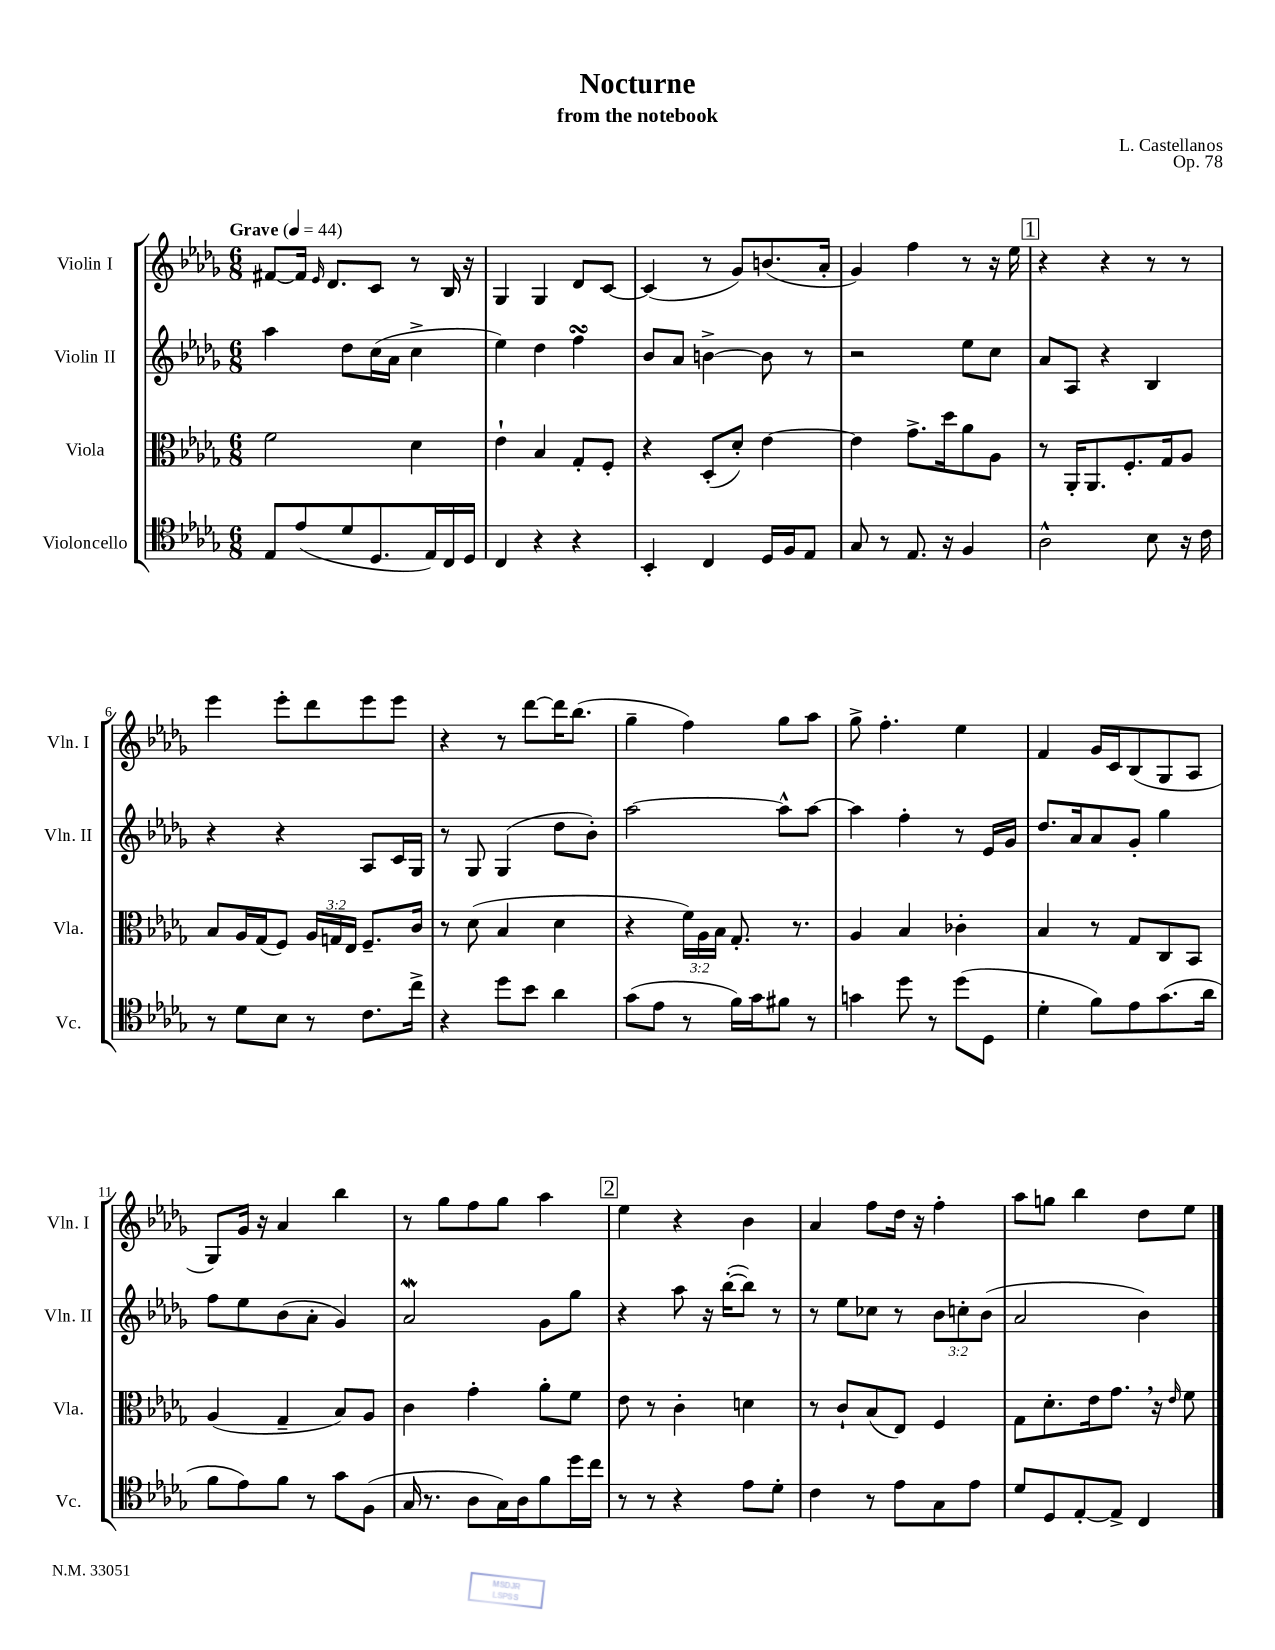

**kern	**kern	**kern	**kern
*staff4	*staff3	*staff2	*staff1
*clefC4	*clefC3	*clefG2	*clefG2
*k[b-e-a-d-g-]	*k[b-e-a-d-g-]	*k[b-e-a-d-g-]	*k[b-e-a-d-g-]
*M6/8	*M6/8	*M6/8	*M6/8
*MM44	*MM44	*MM44	*MM44
8E-	2f	4aa-	[8f#
(8e-	.	.	16f#]
.	.	.	16qqe-
.	.	.	8.d-
8d-	.	8dd-	.
8.D-	.	(16cc	8c
.	.	16a-	.
.	4d-	4cc^	8r
16E-)	.	.	.
16C	.	.	16B-
16D-	.	.	16r
=	=	=	=
4C	4e-`	4ee-)	4G-
4r	4B-	4dd-	4G-
4r	8G-'	4ff	8d-
.	8F'	.	[8c
=	=	=	=
4BB-'	4r	8b-	(4c]
.	.	8a-	.
4C	(8D-'	[4b^	8r
.	8d-')	.	8g-)
16D-	[4e-	8b]	(8.b
16F	.	.	.
8E-	.	8r	.
.	.	.	16a-'
=	=	=	=
8G-	4e-]	2r	4g-)
8r	.	.	.
8.E-	8.g-^	.	4ff
16r	16dd-	.	.
4F	8a-	8ee-	8r
.	8A-	8cc	16r
.	.	.	16ee-
=	=	=	=
2A-^^	8r	8a-	4r
.	16AA-'	8A-	.
.	8.AA-	.	.
.	.	4r	4r
.	8.F'	.	.
8B-	.	4B-	8r
.	16G-	.	.
16r	8A-	.	8r
16c	.	.	.
=	=	=	=
8r	8B-	4r	4eee-
8d-	16A-	.	.
.	(16G-	.	.
8B-	8F)	4r	8eee-'
8r	24A-	.	8ddd-
.	24G	.	.
.	24E-	.	.
8.c	8.F~	8A-	8eee-
.	.	16c	8eee-
16cc^	16c	16G-	.
=	=	=	=
4r	8r	8r	4r
.	(8d-	8G-	.
8dd-	4B-	(4G-	8r
8b-	.	.	[8ddd-
4a-	4d-	8dd-	16ddd-]
.	.	.	(8.bb-
.	.	8b-')	.
=	=	=	=
(8g-	4r	[2aa-	4gg-~
8e-	.	.	.
8r	24f)	.	4ff)
.	24A-	.	.
.	24B-	.	.
16f)	8.G-'	.	.
16g-	.	.	.
8f#	.	8aa-^^]	8gg-
.	8.r	.	.
8r	.	[8aa-	8aa-
=	=	=	=
4g	4A-	4aa-]	8gg-^
.	.	.	4.ff'
8dd-	4B-	4ff'	.
8r	.	.	.
(8dd-	4c-'	8r	4ee-
8D-	.	16e-	.
.	.	16g-	.
=	=	=	=
4d-'	4B-	8.dd-	4f
.	.	16a-	.
8f)	8r	8a-	16g-
.	.	.	16c
8e-	8G-	8g-'	(8B-
(8.g-	8C	4gg-	8G-
.	8BB-	.	8A-
16a-	.	.	.
=	=	=	=
8f	(4A-	8ff	8G-)
8e-)	.	8ee-	16g-
.	.	.	16r
8f	4G-~	(8b-	4a-
8r	.	8a-'	.
8g-	8B-)	4g-)	4bb-
(8F	8A-	.	.
=	=	=	=
16G-	4c	2a-	8r
8.r	.	.	.
.	.	.	8gg-
8A-	4g-'	.	8ff
16G-)	.	.	8gg-
16A-	.	.	.
8f	8a-'	8g-	4aa-
16dd-	8f	8gg-	.
16cc	.	.	.
=	=	=	=
8r	8e-	4r	4ee-
8r	8r	.	.
4r	4c'	8aa-	4r
.	.	16r	.
.	.	([16bb-'	.
8e-	4d	8bb-])	4b-
8d-'	.	8r	.
=	=	=	=
4c	8r	8r	4a-
.	8c`	8ee-	.
8r	(8B-	8cc-	8ff
8e-	8E-)	8r	16dd-
.	.	.	16r
8G-	4F	12b-	4ff'
.	.	12cc'	.
8e-	.	.	.
.	.	(12b-	.
=	=	=	=
8d-	8G-	2a-	8aa-
8D-	8.d-'	.	8gg
[8E-'	.	.	4bb-
.	16e-	.	.
8E-^]	8.g-	.	.
4C	.	4b-)	8dd-
.	16r	.	.
.	16qqe-	.	.
.	8f	.	8ee-
==	==	==	==
*-	*-	*-	*-
